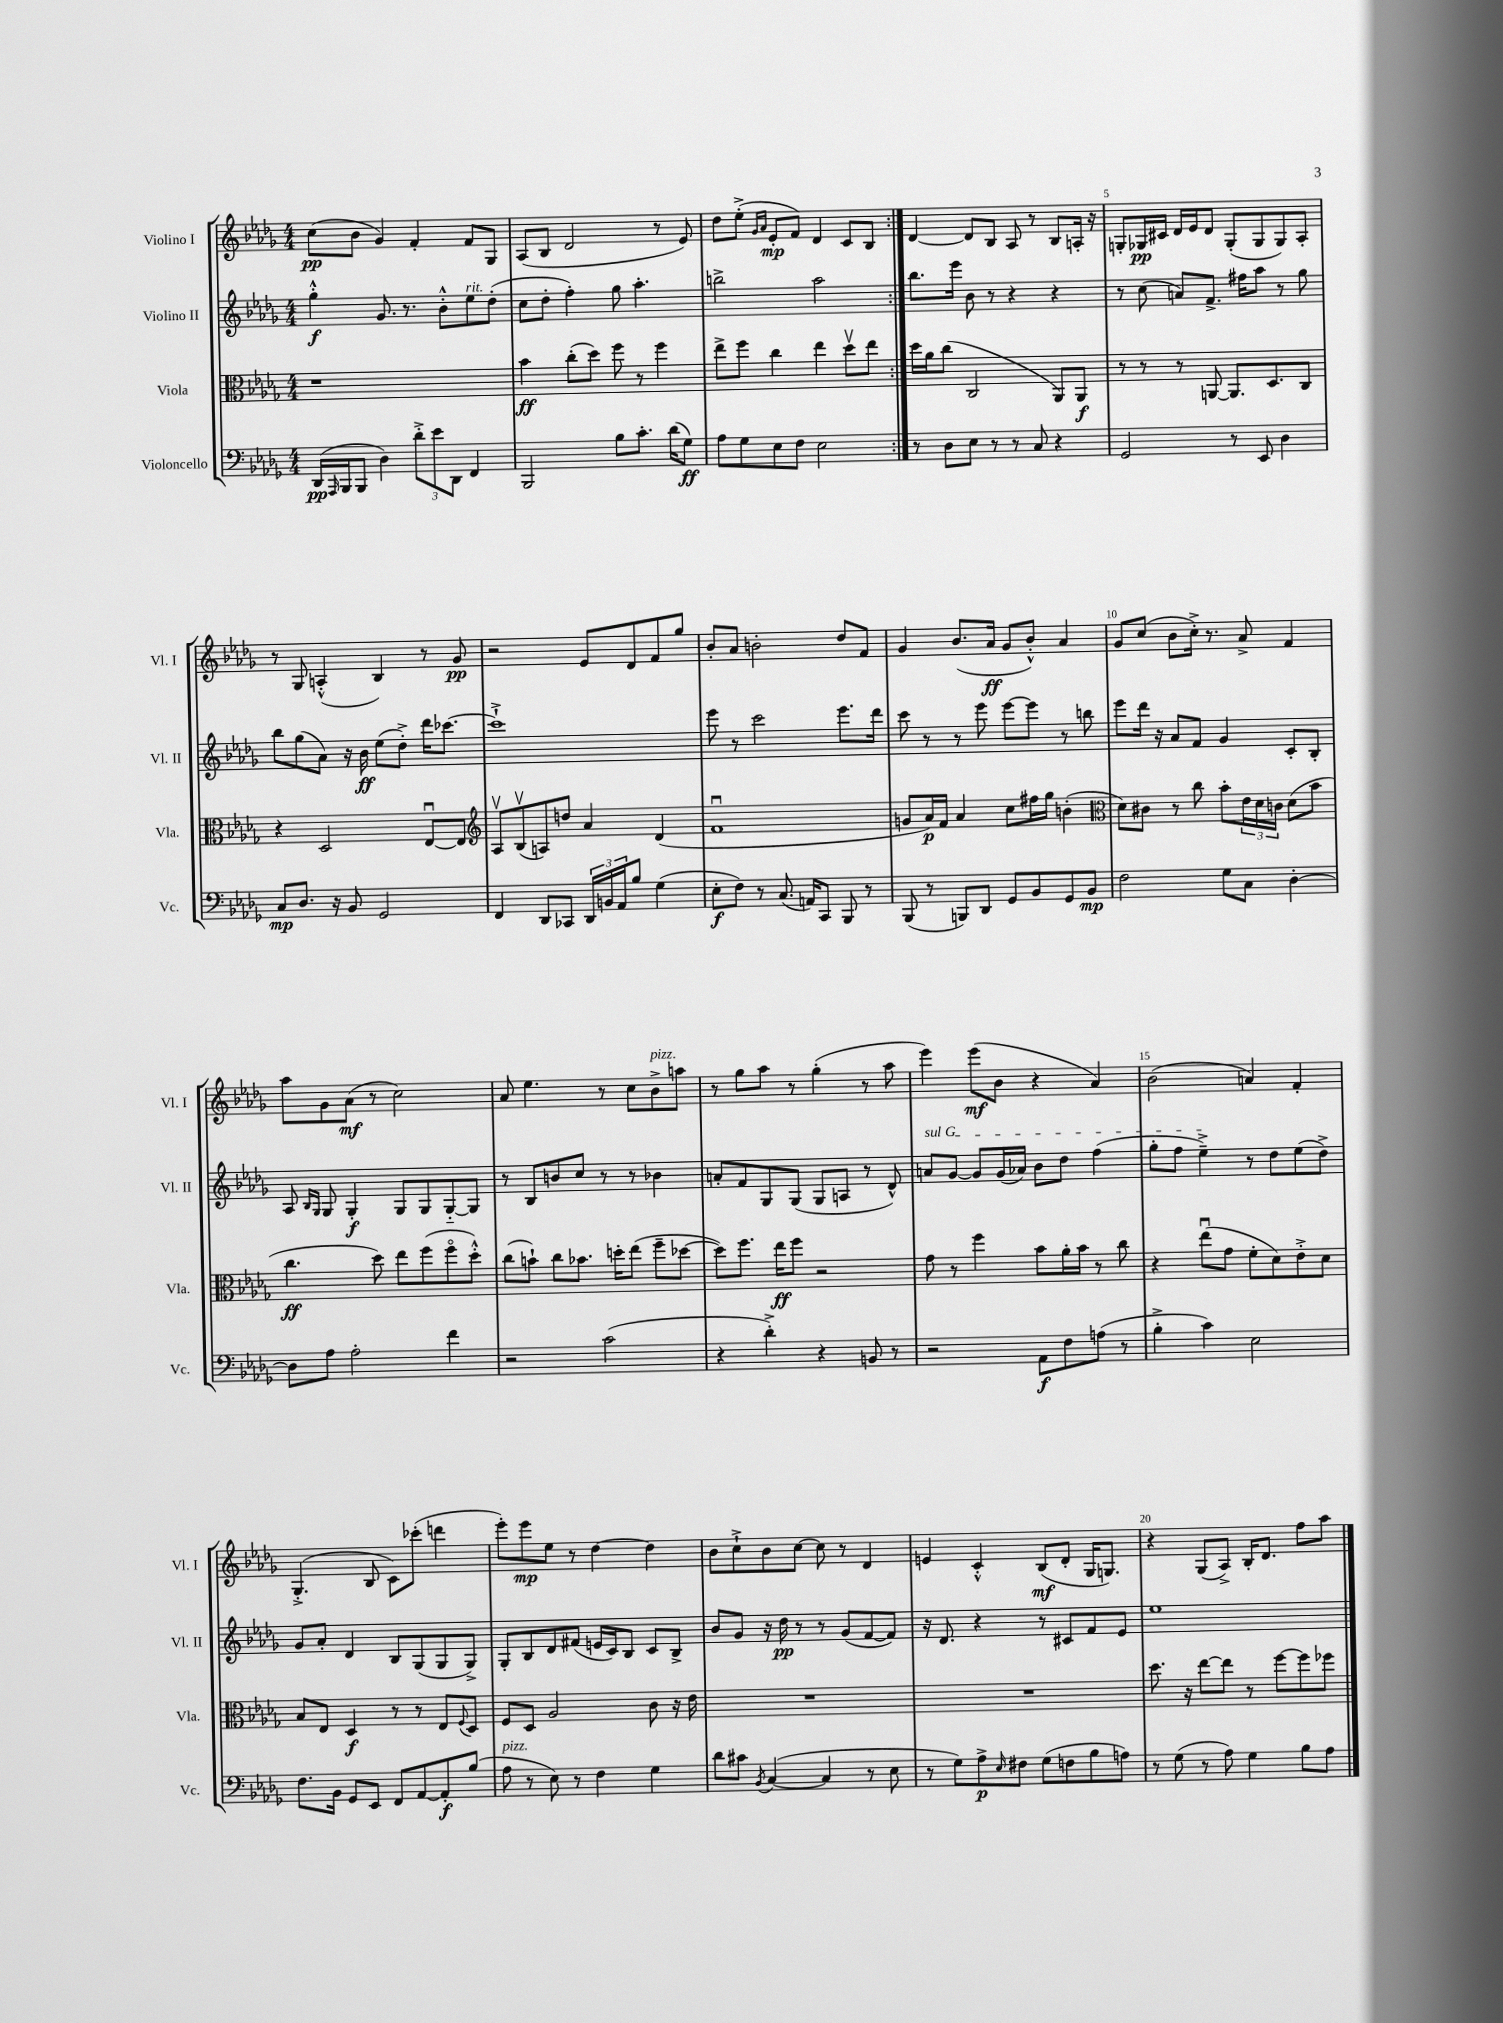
<<
\new StaffGroup <<
\new Staff = "s0" \with { instrumentName = "Violino I" shortInstrumentName = "Vl. I" } {
    \clef treble \key des \major \numericTimeSignature \time 4/4
    \repeat volta 2 { c''8\pp( bes'8 ges'4) f'4-. f'8 ges8 |
    aes8( bes8 des'2 r8 ees'8) |
    des''8 ees''8-.->( \grace { ges'16 aes'16 } ees'8-.\mp f'8) des'4 c'8 bes8 | }
    des'4~ des'8 bes8 aes8 r8 bes8 a16-. r16 |
    g8-. ges16\pp cis'16 des'16 ees'16 des'8 ges8-.( ges8 ges8) aes8-. |
    r8 ges8 a4-.-^( bes4) r8 ges'8\pp |
    r2 ees'8 des'8 f'8 ges''8 |
    bes'8-. aes'8 b'2-. des''8 f'8 |
    ges'4 bes'8.( aes'16\ff ges'8 bes'8-.-^) aes'4 |
    ges'8 c''8( bes'8 c''16-.->) r8. aes'8-> f'4 |
    aes''8 ges'8 aes'8\mf( r8 c''2) |
    aes'8 ees''4. r8 c''8 bes'8->^\markup { \italic "pizz." } a''8 |
    r8 ges''8 aes''8 r8 ges''4-.( r8 aes''8 |
    ees'''4) ees'''8\mf( bes'8 r4 aes'4) |
    bes'2( a'4) f'4-. |
    ges4.-.->( bes8 c'8) ces'''8-.( d'''4 |
    ees'''8-.) ees'''8\mp ees''8 r8 des''4~ des''4 |
    bes'8 c''8-!-> bes'8 c''8~ c''8 r8 des'4 |
    e'4 c'4-.-^ bes8\mf( des'8-. ges16 g8.) |
    r4 ges8( aes8->) bes16-. des'8. f''8 aes''8 \bar "|." |
}
\new Staff = "s1" \with { instrumentName = "Violino II" shortInstrumentName = "Vl. II" } {
    \clef treble \key des \major \numericTimeSignature \time 4/4
    \repeat volta 2 { ges''4-.-^\f ges'8. r8. bes'8-.-^ ees''8^\markup { \italic "rit." } des''8-.( |
    c''8 des''8-. f''4-.) ges''8 aes''4.-. |
    b''2-> aes''2 | }
    bes''8. ees'''16 bes'8 r8 r4 r4 |
    r8 c''8( a'8) f'8.-> fis''16 aes''8 r8 ges''8 |
    bes''8 ges''8( aes'8) r16 bes'16\ff ees''8( des''8-.->) des'''16 ces'''8.~ |
    ces'''1-!-> |
    ees'''8 r8 c'''2 ees'''8. des'''16 |
    c'''8 r8 r8 ees'''8 ees'''8~ ees'''8 r8 b''8 |
    ees'''8 des'''16 r16 aes'8 f'8 ges'4 c'8-. bes8-. |
    aes8 \grace { bes16 ges16 } ges8 ges4-.\f ges8 ges8 ges8~-_ ges8 |
    r8 bes8 b'8 c''8 r8 r8 bes'4 |
    a'8-. f'8 ges8 ges8( ges8 a8 r8 des'8-^) |
    \once \override TextSpanner.bound-details.left.text = \markup { \italic "sul G" } a'8\startTextSpan ges'8~ ges'8 ges'16( aes'16) bes'8 des''8 f''4( |
    ges''8-. f''8 ees''4--->\stopTextSpan) r8 des''8 ees''8( des''8->) |
    ges'8 aes'8-. des'4 bes8 ges8( ges8 ges8->) |
    ges8-. bes8 des'8 fis'8( e'16 c'16) bes8 c'8 bes8-> |
    bes'8 ges'8 r16 des''16\pp r8 r8 ges'8( f'8~ f'8) |
    r16 des'8. r4 r8 cis'8 f'8 ees'8 |
    ees''1 \bar "|." |
}
\new Staff = "s2" \with { instrumentName = "Viola" shortInstrumentName = "Vla." } {
    \clef alto \key des \major \numericTimeSignature \time 4/4
    \repeat volta 2 { r1 |
    bes'4\ff c''8-.( des''8) f''8 r8 f''4 |
    ees''8-> f''8 c''4 ees''4 des''8\upbow ees''8 | }
    des''16 aes'16 c''8( c2 aes,8) aes,8\f |
    r8 r8 r8 a,8~ a,8. des8. c8 |
    r4 des2 ees8~\downbow ees8 |
    \clef treble aes8\upbow bes8\upbow( a8) d''8 aes'4 des'4( |
    f'1\downbow |
    g'8 aes'16\p) f'16 aes'4 c''8 fis''16 ges''16 b'4-.( |
    \clef alto des'8) cis'8 r8 c''8 bes'8-. \tuplet 3/2 { ees'16 des'16 c'16 } des'8( bes'8 |
    c''4.\ff des''8) ees''8 f''8( f''8\flageolet des''8-.-^) |
    c''8( b'8-!) c''8 bes'8. d''16-. ees''8( f''8-- des''8~ |
    des''8) f''8. ees''16\ff f''8 r2 |
    ges'8 r8 f''4 bes'8 aes'16-. bes'16 r8 c''8 |
    r4 ees''8\downbow( ges'8 f'8-. des'8) ees'8-.-> des'8 |
    bes8 ees8 des4\f r8 r8 ees8 \appoggiatura { f8 } des8 |
    f8 des8 aes2 c'8 r16 ees'16 |
    R1 |
    R1 |
    des''8. r16 ees''8~ ees''8 r8 f''8~ f''8 fes''8 \bar "|." |
}
\new Staff = "s3" \with { instrumentName = "Violoncello" shortInstrumentName = "Vc." } {
    \clef bass \key des \major \numericTimeSignature \time 4/4
    \repeat volta 2 { des,16\pp( \grace { aes,,16 } bes,,16 bes,,8 des4) \tuplet 3/2 { des'8-.-> ees'8 des,8 } f,4 |
    bes,,2 bes8 c'8.-. des'16( ges8\ff) |
    aes8 ges8 ees8 f8 ees2 | }
    r8 des8 ees8 r8 r8 c8 r4 |
    ges,2 r8 ees,8 des4 |
    c8\mp des8. r16 bes,8 ges,2 |
    f,4 des,8 ces,8 \tuplet 3/2 { des,16 b,16 aes,16 } bes8 ges4( |
    ees8-.\f f8) r8 c8.( a,16) c,8 bes,,8 r8 |
    bes,,8( r8 b,,8) des,8 ges,8 bes,8 ges,8 bes,8\mp |
    f2 ges8 c8 des4~-. |
    des8 aes8 aes2-. f'4 |
    r2 c'2( |
    r4 des'4-.->) r4 b,8 r8 |
    r2 aes,8\f f8 a8( r8 |
    bes4-.-> c'4) ees2 |
    f8. bes,16 ges,8 ees,8 f,8 aes,8~ aes,8-.\f bes8( |
    aes8^\markup { \italic "pizz." } r8 ees8) r8 f4 ges4 |
    des'8 cis'8 \acciaccatura { bes,8 } c4~( c4 r8 ees8 |
    r8 ges8) aes8->\p \grace { ees16 } fis8 ges8( f8 bes8 a8) |
    r8 ges8( r8 aes8) ges4 bes8 aes8 \bar "|." |
}
>>
>>
\layout { \context { \Score \override BarNumber.break-visibility = ##(#f #t #t) barNumberVisibility = #(every-nth-bar-number-visible 5) } }
